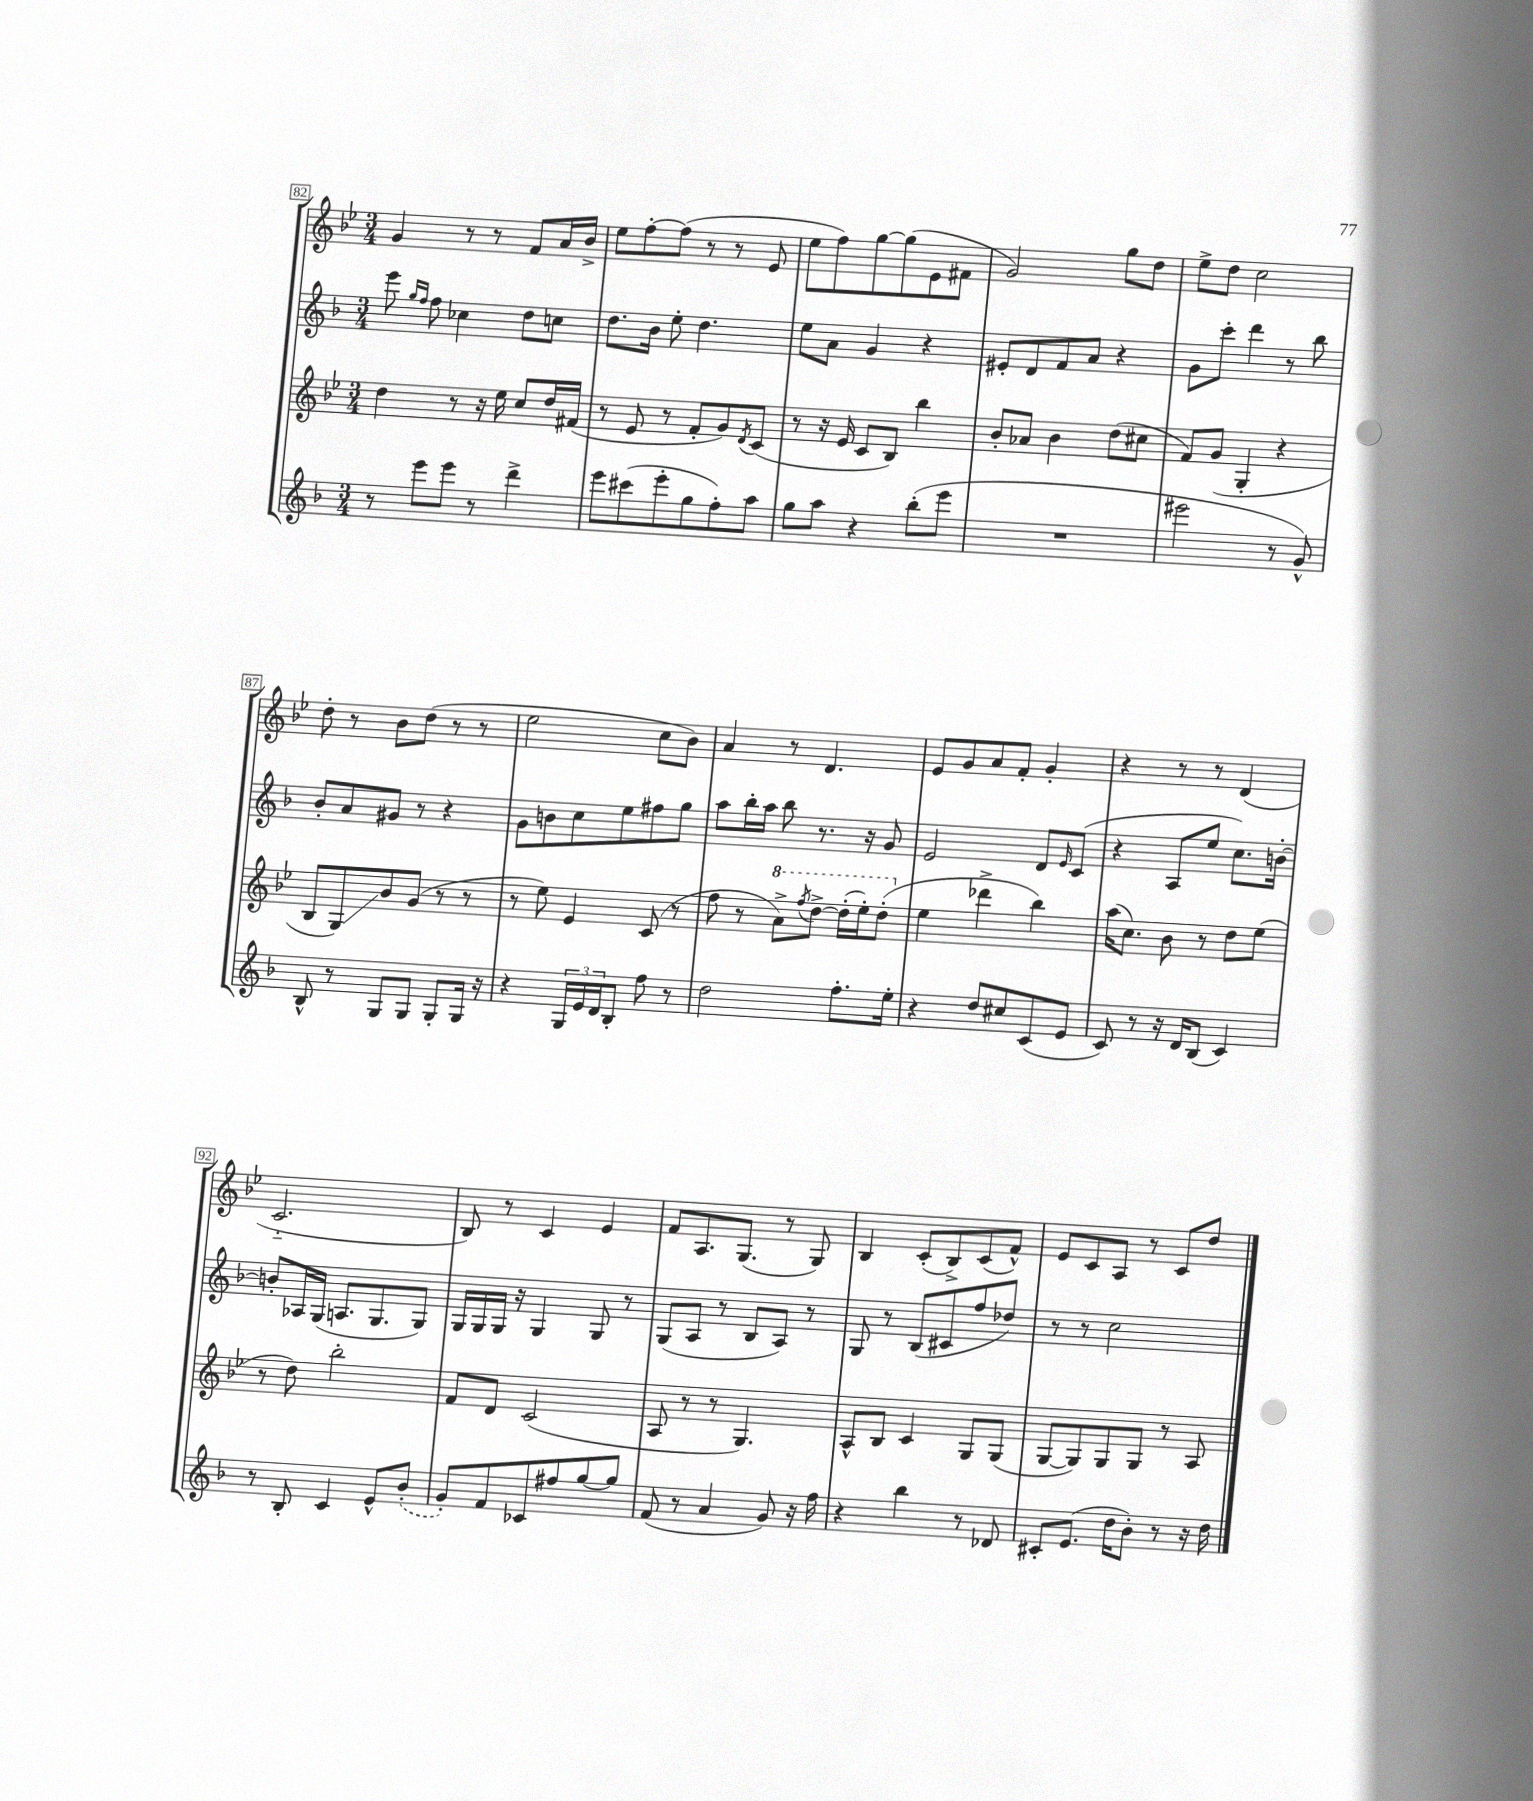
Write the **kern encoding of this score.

**kern	**kern	**kern	**kern
*staff4	*staff3	*staff2	*staff1
*clefG2	*clefG2	*clefG2	*clefG2
*k[b-]	*k[b-e-]	*k[b-]	*k[b-e-]
*M3/4	*M3/4	*M3/4	*M3/4
8r	4dd	8eee	4g
.	.	16qqgg	.
.	.	16qqff	.
8eee	.	8ff	.
8eee	8r	4cc-	8r
8r	16r	.	8r
.	16ee-	.	.
4ddd^	8cc	8dd	8f
.	16dd	8cc	16a
.	(16f#	.	16b-^
=	=	=	=
8eee	8r	8.dd	8ee-
(8ccc#	8e-	.	[8ff'
.	.	16b-	.
8eee'	8r	8ee'	(8ff]
8gg	8f'	4.dd	8r
8ff')	8g)	.	8r
.	8qd	.	.
8aa	(8c	.	8e-
=	=	=	=
8gg	8r	8ee	8ee-
8aa	16r	8a	8ff)
.	16e-	.	.
4r	8c	4g	[8gg
.	8B-)	.	(8gg]
(8bb-'	4bb-	4r	8e-
8eee	.	.	8f#
=	=	=	=
2.r	8b-'	8e#'	2g)
.	8a-	8d	.
.	4b-	8f	.
.	.	8a	.
.	(8dd	4r	8gg
.	8cc#	.	8dd
=	=	=	=
2eee#	8f)	8g	8ee-^
.	(8g	8ccc'	8dd
.	4G'	4ddd	2cc
8r	4r	8r	.
8g^^)	.	8bb-	.
=	=	=	=
8B-^^	8B-	8b-'	8dd'
8r	8G)	8a	8r
8G	8b-	8g#	8b-
8G	(8g	8r	(8dd
8G'	8r	4r	8r
16G	8r	.	8r
16r	.	.	.
=	=	=	=
4r	8r	8g	2ee-
.	8ee-)	8b	.
24G	4e-	8cc	.
24e	.	.	.
24d	.	.	.
8B-'	.	8ee	.
8ff	(8c	8ff#	8cc
8r	8r	8gg	8b-)
=	=	=	=
2dd	8ff	8aa	4a
.	8r	16bb-'	.
.	.	16aa	.
.	8aa^)	8bb-	8r
.	8qfff	.	.
.	[8ddd^	8.r	4.d
8.ff'	(16ddd']	.	.
.	16eee-')	16r	.
.	(8ddd'	8g	.
16ee'	.	.	.
=	=	=	=
4r	4ee-	2e	8e-
.	.	.	8g
8dd	4ddd-^	.	8a
8cc#	.	.	8f'
(8c	4bb-)	8d	4g'
.	.	16qqe	.
8e	.	(8c	.
=	=	=	=
8c)	(16aa	4r	4r
.	8.cc)	.	.
8r	.	.	.
16r	8b-	8A	8r
16d	.	.	.
(8B-	8r	8ee	8r
4c)	8dd	8.cc)	(4d
.	(8ee-	.	.
.	.	[16b'	.
=	=	=	=
8r	8r	8b']	2.c'~
8B-'	8dd)	16A-	.
.	.	(16G	.
4c	2bb-'	8.A	.
.	.	8.G	.
8e^^	.	.	.
(8b-'	.	8G)	.
=	=	=	=
8g')	8f	16G	8B-)
.	.	16G	.
8f	8d	16G	8r
.	.	16r	.
8c-	(2c	4G	4c
8ff#	.	.	.
[8gg	.	8G	4e-
8gg]	.	8r	.
=	=	=	=
(8f	8A	(8G	8f
8r	8r	8A	8.A
4a	8r	8r	.
.	.	.	(8.G
.	4.G)	8B-	.
8g)	.	8A)	8r
16r	.	8r	8G)
16ff	.	.	.
=	=	=	=
4r	8A^^	8G	4B-
.	8B-	8r	.
4bb-	4c	(8B-	(8c'
.	.	8c#	8B-^)
8r	8G	8ff	(8c
8d-	(8G	8dd-)	8f^^)
=	=	=	=
8c#'	[8G	8r	8e-
(8.e	8G])	8r	8c
.	8G	2cc	8A
16dd	.	.	.
8b-')	8G	.	8r
8r	8r	.	8c
16r	8A	.	8dd
16dd	.	.	.
==	==	==	==
*-	*-	*-	*-
